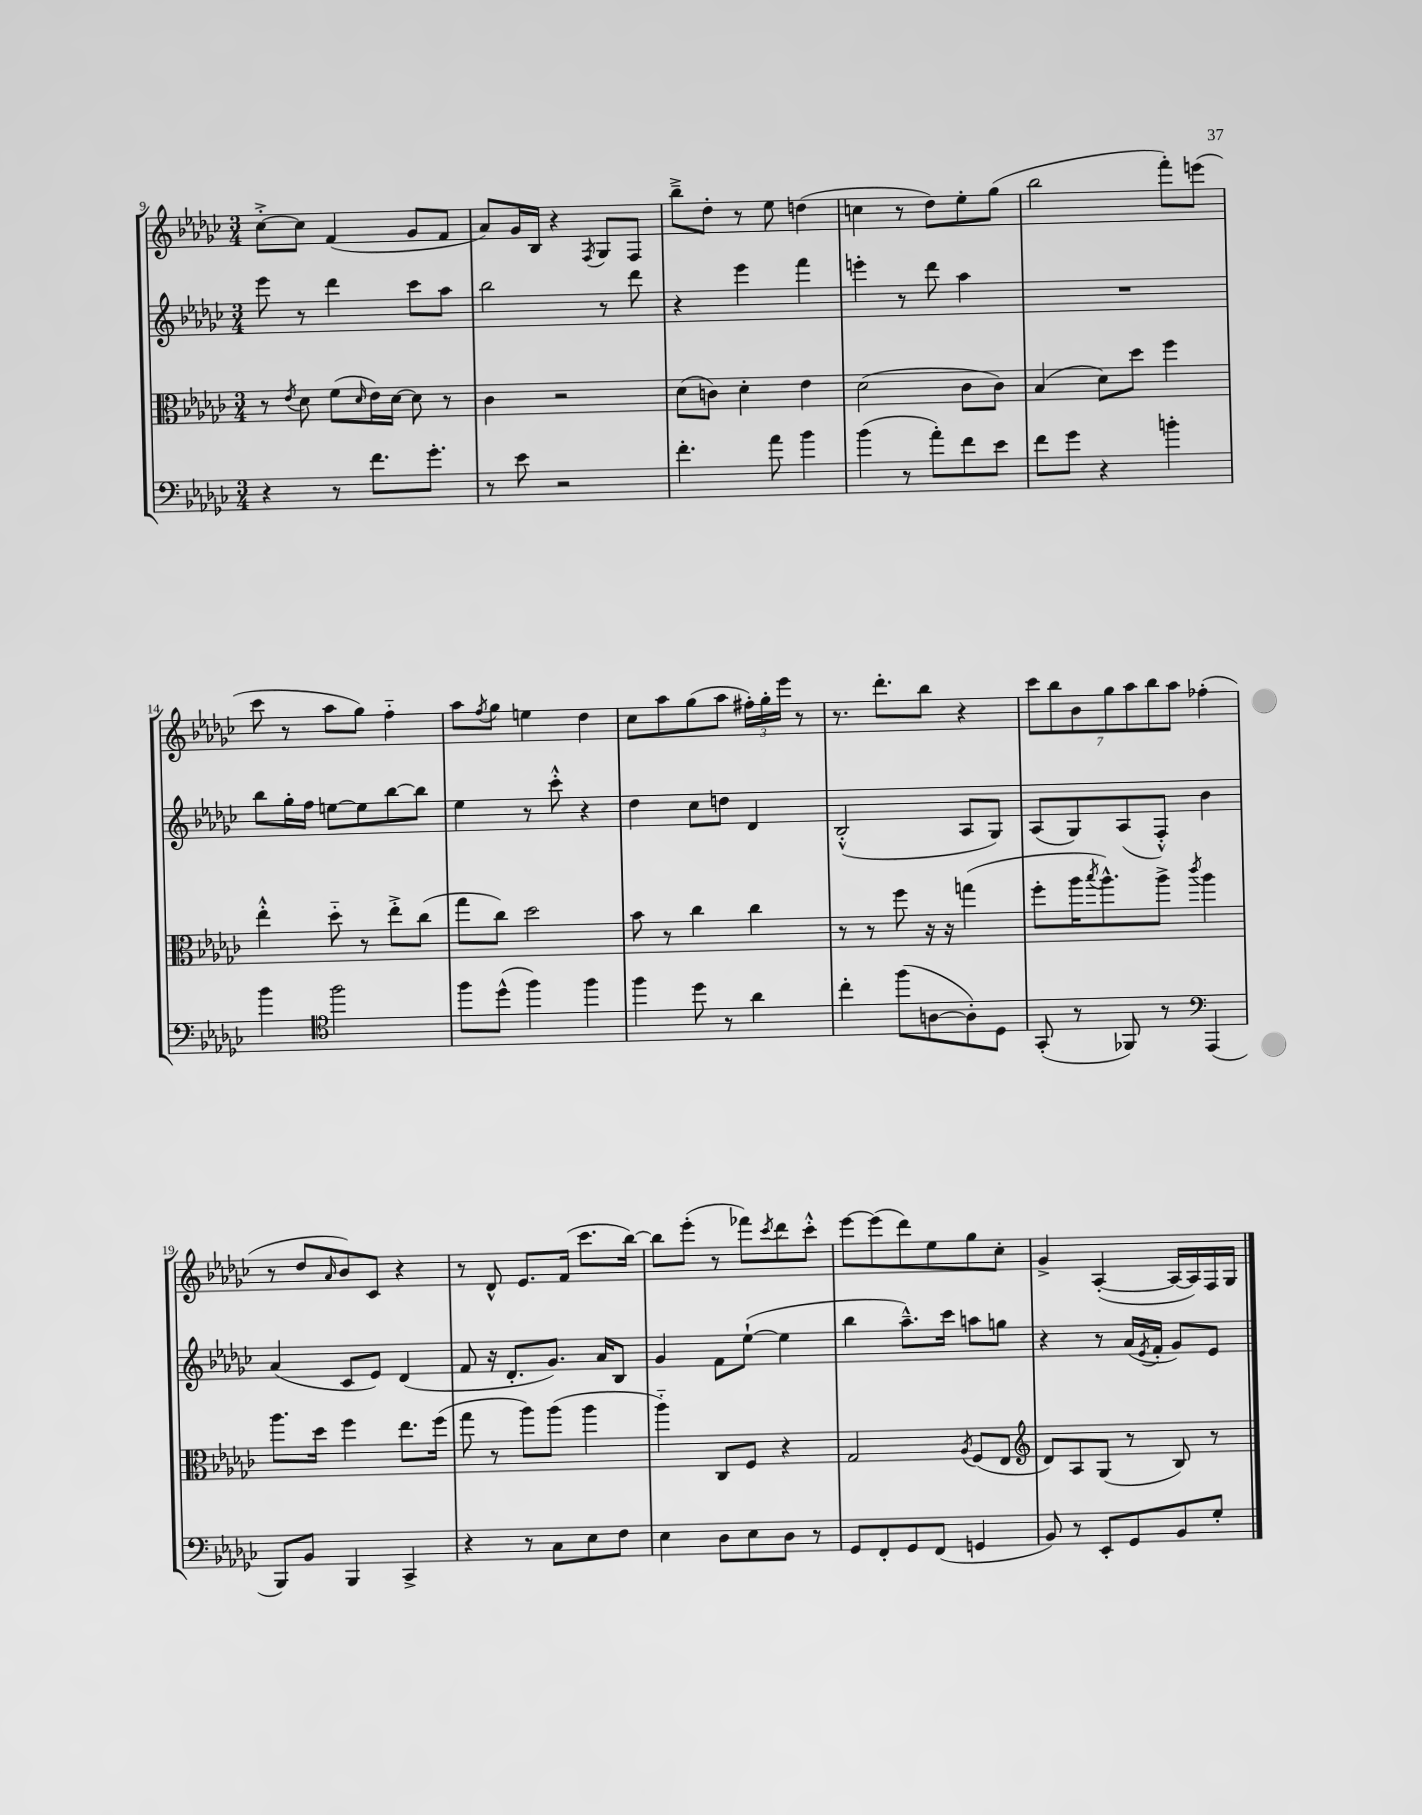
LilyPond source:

<<
\new StaffGroup <<
\new Staff = "s0" {
    \clef treble \key ges \major \numericTimeSignature \time 3/4
    ces''8~-.-> ces''8 f'4( ges'8 f'8 |
    aes'8) ges'16 bes16 r4 \acciaccatura { f8 } ges8 f8 |
    bes''8---> des''8-. r8 ees''8 d''4( |
    c''4 r8 des''8) ees''8-. ges''8( |
    bes''2 f'''8-.) e'''8( |
    ces'''8 r8 aes''8 ges''8) f''4-_ |
    aes''8 \acciaccatura { f''8 } ges''8 e''4 des''4 |
    ces''8 aes''8 ges''8( aes''8 \tuplet 3/2 { fis''16-.) ges''16-. ees'''16 } r8 |
    r8. des'''8.-. bes''8 r4 |
    \tuplet 7/4 { ces'''8 bes''8 bes'8 ges''8 aes''8 bes''8 aes''8 } fes''4-.( |
    r8 des''8 \grace { aes'16 } bes'8) ces'8 r4 |
    r8 des'8-^ ees'8. f'16( ces'''8. bes''16~) |
    bes''8 ees'''8-.( r8 fes'''8) \acciaccatura { ces'''8 } des'''8 ces'''8-.-^ |
    ees'''8~ ees'''8( des'''8) ees''8 ges''8 ces''8-. |
    ges'4-> aes4~-.( aes16~ aes16) f16 ges16 \bar "|." |
}
\new Staff = "s1" {
    \clef treble \key ges \major \numericTimeSignature \time 3/4
    ees'''8 r8 des'''4 ces'''8 aes''8 |
    bes''2 r8 des'''8 |
    r4 ees'''4 f'''4 |
    e'''4-. r8 des'''8 aes''4 |
    R2. |
    bes''8 ges''16-. f''16 e''8~ e''8 bes''8~ bes''8 |
    ees''4 r8 ces'''8-.-^ r4 |
    des''4 ces''8 d''8 des'4 |
    bes2-.-^( aes8 ges8) |
    aes8( ges8) aes8( f8-.-^) bes'4 |
    aes'4( ces'8 ees'8) des'4( |
    f'8 r16 des'8.-. ges'8.) aes'16 bes8 |
    ges'4 f'8 ees''8~-!( ees''4 |
    bes''4 aes''8.---^) ces'''16 a''8 g''8 |
    r4 r8 aes'16( \acciaccatura { ees'8 } f'16-. ges'8) ees'8 \bar "|." |
}
\new Staff = "s2" {
    \clef alto \key ges \major \numericTimeSignature \time 3/4
    r8 \acciaccatura { ees'8 } des'8 f'8( \grace { des'16 } ees'16) des'16~ des'8 r8 |
    ces'4 r2 |
    des'8( c'8) des'4-. ees'4 |
    des'2( ces'8 ces'8) |
    bes4( des'8) des''8 f''4 |
    ees''4-.-^ des''8-_ r8 ees''8-.-> ces''8( |
    ges''8 ces''8) des''2 |
    bes'8 r8 ces''4 ces''4 |
    r8 r8 f''8 r16 r16 g''4( |
    f''8-. aes''16 \acciaccatura { bes''8 } aes''8.-^) aes''8-> \acciaccatura { ces'''8 } aes''4 |
    aes''8. des''16 f''4 ees''8. f''16( |
    ges''8 r8 aes''8) aes''8( aes''4 |
    aes''4-_) ces8 f8 r4 |
    ges2 \acciaccatura { aes8 } f8( ees8 |
    \clef treble des'8) aes8 ges8( r8 bes8) r8 \bar "|." |
}
\new Staff = "s3" {
    \clef bass \key ges \major \numericTimeSignature \time 3/4
    r4 r8 f'8. ges'8.-. |
    r8 ees'8 r2 |
    f'4.-. aes'8 bes'4 |
    bes'4( r8 aes'8-.) f'8 ees'8 |
    f'8 ges'8 r4 b'4-. |
    bes'4 \clef tenor f''2 |
    f''8 des''8-^( f''4) f''4 |
    f''4 des''8 r8 aes'4 |
    ces''4-. f''8( a8~ a8-.) des8 |
    ges,8-.( r8 fes,8) r8 \clef bass aes,,4( |
    bes,,8) bes,8 bes,,4 ces,4-> |
    r4 r8 ces8 ees8 f8 |
    ees4 des8 ees8 des8 r8 |
    ges,8 f,8-. ges,8 f,8( g,4 |
    bes,8) r8 ees,8-. ges,8 bes,8 ges8-. \bar "|." |
}
>>
>>
\layout { \context { \Score currentBarNumber = #9 } }
